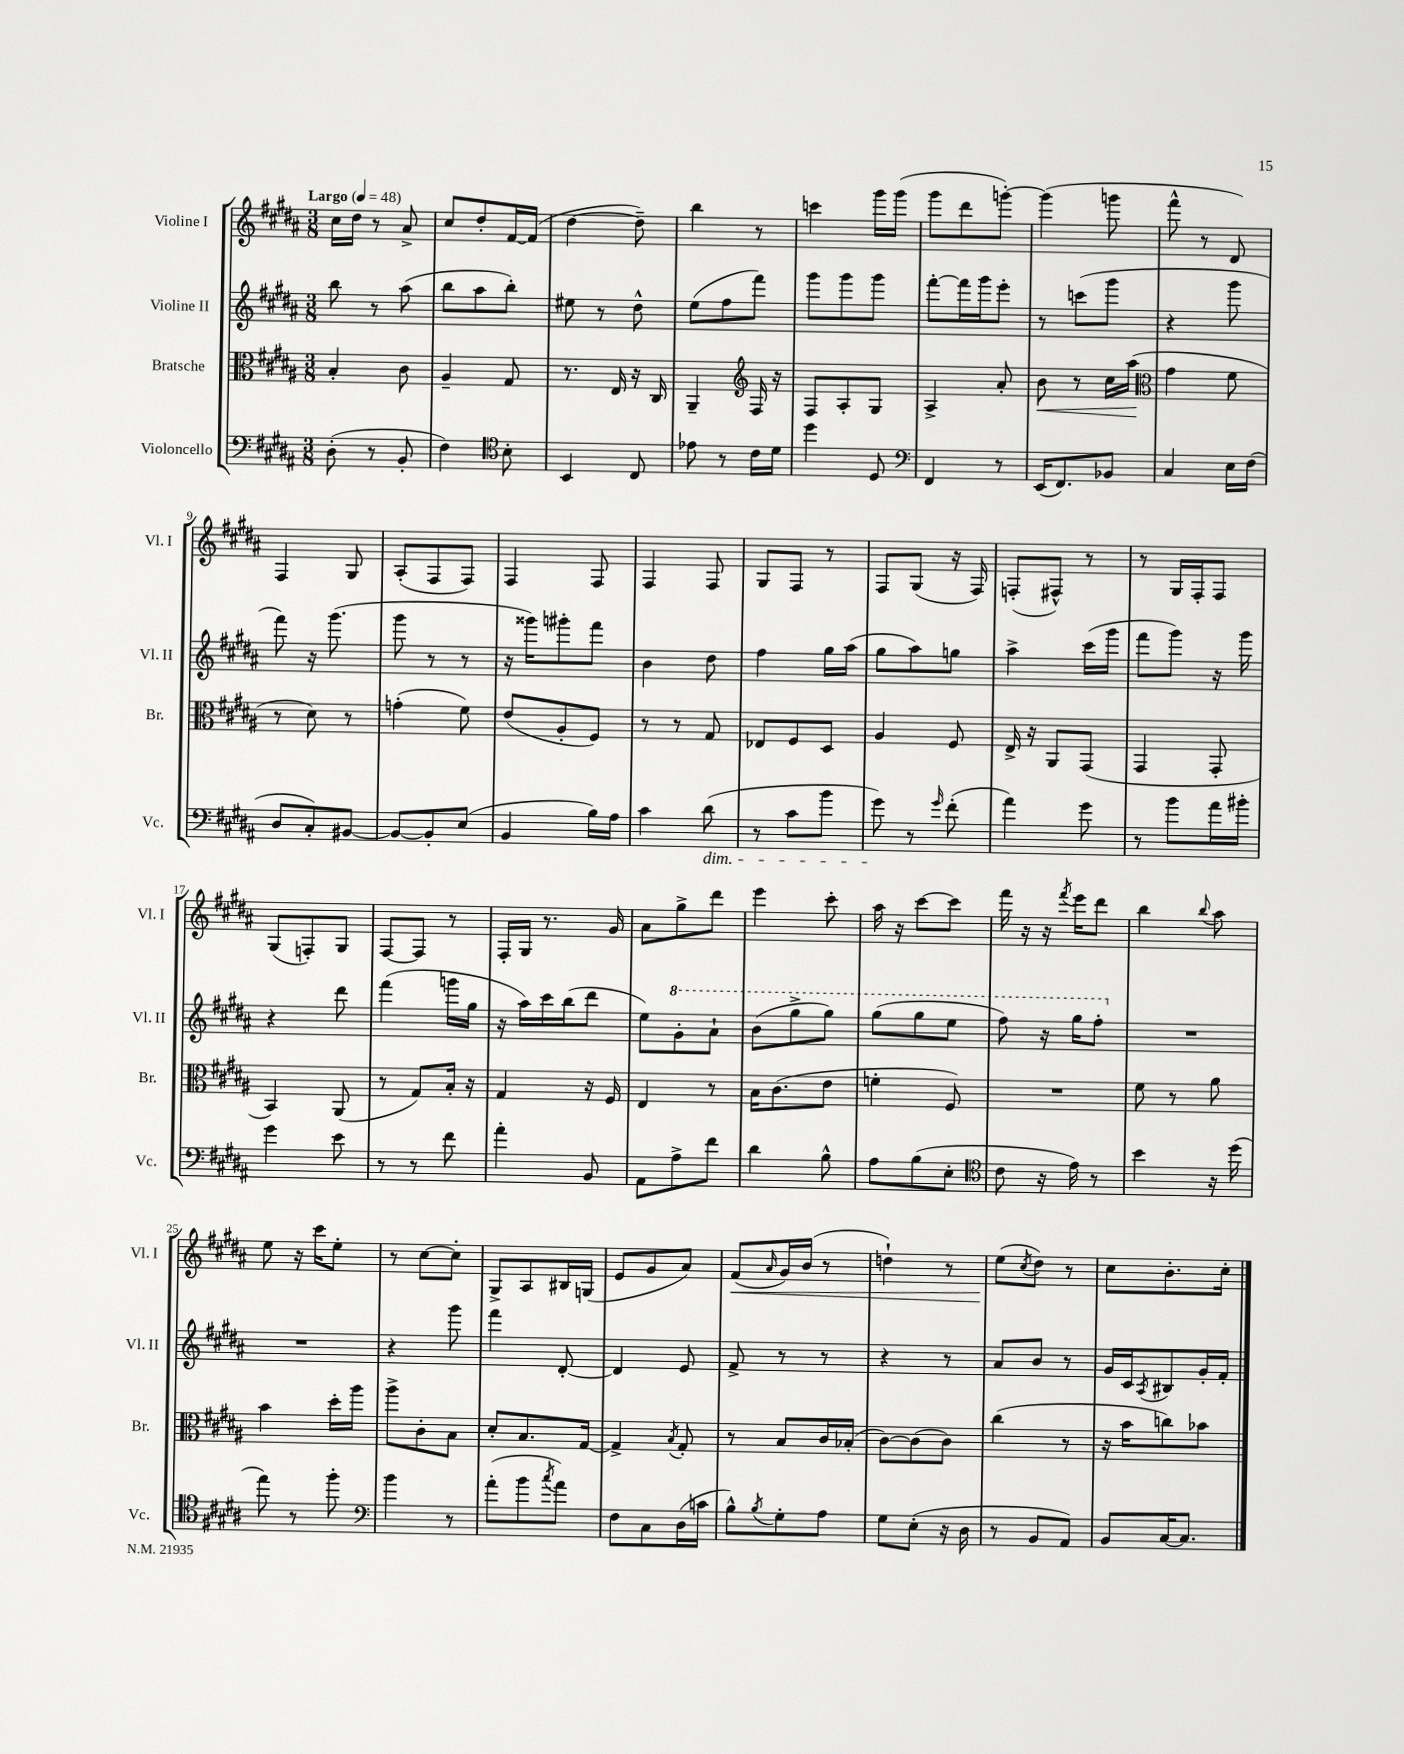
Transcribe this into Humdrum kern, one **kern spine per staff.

**kern	**kern	**dynam	**kern	**kern	**dynam
*part4	*part3	*part3	*part2	*part1	*part1
*staff4	*staff3	*staff3	*staff2	*staff1	*staff1
*I"Violoncello	*I"Bratsche	*	*I"Violine II	*I"Violine I	*
*I'Vc.	*I'Br.	*	*I'Vl. II	*I'Vl. I	*
*clefF4	*clefC3	*	*clefG2	*clefG2	*
*k[f#c#g#d#a#]	*k[f#c#g#d#a#]	*	*k[f#c#g#d#a#]	*k[f#c#g#d#a#]	*
*M3/8	*M3/8	*	*M3/8	*M3/8	*
*MM48	*MM48	*	*MM48	*MM48	*
=1	=1	=1	=1	=1	=1
!	!	!	!	!LO:TX:a:B:t=Largo	!
(8D#'\	4B'/	.	8bb\	16cc#\LL	.
.	.	.	.	16dd#\JJ	.
8r	.	.	8r	8r	.
8BB'/	8c#\	.	(8aa#\	8a#^/	.
=2	=2	=2	=2	=2	=2
4F#\)	4A#~/	.	8bb\L	8cc#/L	.
.	.	.	8aa#\	8dd#'/	.
*clefC4	*	*	*	*	*
8B'\	8G#/	.	8bb'\J)	[16f#/L	.
.	.	.	.	(16f#/JJ]	.
=3	=3	=3	=3	=3	=3
4BB/	8.r	.	8ee#X\	[4dd#\	.
.	.	.	8r	.	.
.	16E/	.	.	.	.
8C#/	16r	.	8dd#^^\	8dd#~\])	.
.	16C#/	.	.	.	.
=4	=4	=4	=4	=4	=4
8e-X\	4AA#~/	.	(8ee\L	4bb\	.
8r	.	.	8ff#\	.	.
*	*clefG2	*	*	*	*
16c#\LL	16F#/	.	8fff#\J)	8r	.
16d#\JJ	16r	.	.	.	.
=5	=5	=5	=5	=5	=5
4dd#\	8F#/L	.	8ggg#\L	4cccn\	.
.	8A#'/	.	8ggg#\	.	.
8D#/	8G#/J	.	8ggg#\J	16ggg#\LL	.
.	.	.	.	(16ggg#\JJ	.
=6	=6	=6	=6	=6	=6
*clefF4	*	*	*	*	*
4FF#/	4A#^/	.	[8fff#'\L	8ggg#\L	.
.	.	.	16fff#\L]	8ddd#\	.
.	.	.	16ggg#\J	.	.
8r	8a#'/	.	8eee'\J	[8gggn'\J)	.
=7	=7	=7	=7	=7	=7
!	!	!LO:HP:b	!	!	!
(16EE/KL	8b\	<	8r	(4ggg\]	.
8.FF#/)	.	.	.	.	.
.	8r	.	(8cccn\L	.	.
8BB-X/J	16cc#\LL	.	8ggg#\J	8gggn\	.
.	(16aa#\JJ	.	.	.	.
.	.	[	.	.	.
=8	=8	=8	=8	=8	=8
*	*clefC3	*	*	*	*
4C#/	4g#\	.	4r	8fff#^^\	.
.	.	.	.	8r	.
16E\LL	8f#\	.	8ggg#\	8d#/)	.
(16F#\JJ	.	.	.	.	.
!!LO:LB:g=z
=9	=9	=9	=9	=9	=9
8D#/L	8r	.	8fff#\)	4F#/	.
8C#'/)	8d#\)	.	16r	.	.
.	.	.	(8.ggg#\	.	.
[8BB#X/J	8r	.	.	8G#/	.
=10	=10	=10	=10	=10	=10
8BB#/L_	(4gn'\	.	8ggg#\	(8A#'/L	.
8BB#'/]	.	.	8r	8F#/	.
(8E/J	8f#\)	.	8r	8F#/J)	.
=11	=11	=11	=11	=11	=11
4BB/	(8e/L	.	16r	4F#/	.
.	.	.	16ggg##X\KL)	.	.
.	8A#'/	.	8ggg#X'\	.	.
16B\LL)	8F#/J)	.	8fff#\J	8F#/	.
16A#\JJ	.	.	.	.	.
=12	=12	=12	=12	=12	=12
4c#\	8r	.	4b\	4F#/	.
.	8r	.	.	.	.
!LO:TX:b:i:t=dim.	!	!	!	!	!
(8d#\	8G#/	.	8dd#\	8F#/	.
=13	=13	=13	=13	=13	=13
8r	8E-X/L	.	4ff#\	8G#/L	.
8c#\L	8F#/	.	.	8F#/J	.
8b\J	8D#/J	.	16gg#\LL	8r	.
.	.	.	(16aa#\JJ	.	.
=14	=14	=14	=14	=14	=14
8g#\)	4A#/	.	8gg#\L	8F#/L	.
8r	.	.	8aa#\)	(8G#/J	.
16qqg#/	.	.	.	.	.
(8f#'\	8F#/	.	8ggn\J	16r	.
.	.	.	.	16F#/)	.
=15	=15	=15	=15	=15	=15
4a#\)	16E^/	.	4aa#^\	(8Fn'/L	.
.	16r	.	.	.	.
.	8AA#/L	.	.	8F#X^^/J)	.
8g#\	(8GG#/J	.	(16ccc#\LL	8r	.
.	.	.	16ggg#\JJ	.	.
=16	=16	=16	=16	=16	=16
8r	4GG#/	.	8fff#\L	8r	.
8b\L	.	.	8ggg#\J)	16G#/LL	.
.	.	.	.	16F#'/J	.
16a#\L	8GG#'/	.	16r	8F#/J	.
16b#X'\JJ	.	.	16ggg#\	.	.
!!LO:LB:g=z
=17	=17	=17	=17	=17	=17
4g#\	4BB/)	.	4r	(8G#/L	.
.	.	.	.	8Fn'/)	.
8e\	(8AA#/	.	8ddd#\	8G#/J	.
=18	=18	=18	=18	=18	=18
8r	8r	.	(4fff#\	[8F#/L	.
8r	8G#/L)	.	.	8F#/J]	.
8f#\	16B'/Jk	.	16gggn\LL	8r	.
.	16r	.	16gg#\JJ	.	.
=19	=19	=19	=19	=19	=19
4a#'\	4G#/	.	16r	16F#'/LL	.
.	.	.	16aa#\LL)	16G#/JJ	.
.	.	.	16ccc#\	8.r	.
.	.	.	(16bb\J	.	.
8BB/	16r	.	8ddd#\J	.	.
.	16F#/	.	.	16g#/	.
=20	=20	=20	=20	=20	=20
8AA#\L	4E/	.	8ee\L)	8a#\L	.
*	*	*	*8va	*	*
8A#^\	.	.	8gg#'\	8gg#^\	.
8f#\J	8r	.	8aa#`\J	8ddd#\J	.
=21	=21	=21	=21	=21	=21
4d#\	16B\KL	.	(8bb\L	4eee\	.
.	(8.c#\	.	.	.	.
.	.	.	8ggg#^\	.	.
8B^^\	8e\J	.	8ggg#\J)	8ccc#'\	.
=22	=22	=22	=22	=22	=22
8A#\L	4fn'\	.	(8ggg#\L	16aa#\	.
.	.	.	.	16r	.
(8B\	.	.	8ggg#\	[8ccc#\L	.
8E'\J	8F#/)	.	8eee\J	8ccc#\J]	.
=23	=23	=23	=23	=23	=23
*clefC4	*	*	*	*	*
8c#\	4.r	.	8fff#\)	16fff#\	.
.	.	.	.	16r	.
16r	.	.	16r	16r	.
.	.	.	.	8qfff#/	.
16e\)	.	.	16ggg#\KL	16eee\KL	.
8r	.	.	8fff#'\J	8ddd#\J	.
=24	=24	=24	=24	=24	=24
*	*	*	*X8va	*	*
4b\	8f#\	.	4.r	4bb\	.
.	8r	.	.	.	.
.	.	.	.	8qqbb/	.
16r	8a#\	.	.	8aa#\	.
(16dd#\	.	.	.	.	.
!!LO:LB:g=z
=25	=25	=25	=25	=25	=25
8ee\)	4b\	.	4.r	8ee\	.
8r	.	.	.	16r	.
.	.	.	.	16ccc#\KL	.
8ff#'\	16dd#'\LL	.	.	8ee'\J	.
.	16aa#\JJ	.	.	.	.
=26	=26	=26	=26	=26	=26
*clefF4	*	*	*	*	*
4b\	8aa#^\L	.	4r	8r	.
.	8c#'\	.	.	[8cc#\L	.
8r	8B\J	.	8ggg#\	8cc#'\J]	.
=27	=27	=27	=27	=27	=27
(8a#'\L	8d#'/L	.	4fff#\	8G#^/L	.
8b\	8.B/	.	.	8A#/	.
8qcc#/	.	.	.	.	.
8a#\J)	.	.	[8d#'/	16B#X/L	.
.	[16G#/Jk	.	.	(16Gn/JJ	.
=28	=28	=28	=28	=28	=28
8F#\L	4G#^/]	.	4d#/]	8e/L	.
8C#\	.	.	.	8g#/	.
.	8qB/	.	.	.	.
(16D#\L	8G#'/	.	8e/	8a#/J)	.
16cn\JJ	.	.	.	.	.
=29	=29	=29	=29	=29	=29
!	!	!	!	!	!LO:HP:b
8B^^\L)	8r	.	8f#^/	(8f#/L	<
8qB/	.	.	.	16qqa#/	.
8G#'\	8B/L	.	8r	16g#/L)	.
.	.	.	.	(16b/JJ	.
8A#\J	16c#/L	.	8r	8r	.
.	(16B-X'/JJ	.	.	.	.
=30	=30	=30	=30	=30	=30
8G#\L	[8c#\L)	.	4r	4ddn`\)	.
(8E'\J	(8c#\]	.	.	.	.
16r	8c#\J)	.	8r	8r	.
16D#\	.	.	.	.	.
=31	=31	=31	=31	=31	=31
8r	(4cc#\	.	8a#/L	(8ee\L	.
.	.	.	.	8qcc#/	.
8BB/L	.	.	8b/J	8dd#\J)	[
8AA#/J)	8r	.	8r	8r	.
=32	=32	=32	=32	=32	=32
8BB/L	16r	.	16g#/LL	8cc#\L	.
.	16b\KL	.	16c#/J	.	.
.	.	.	8qA#/	.	.
[16C#/K	8ccn\)	.	8B#X/	8.b'\	.
8.C#/J]	.	.	.	.	.
.	8b-X\J	.	16g#'/L	.	.
.	.	.	16f#'/JJ	16cc#'\Jk	.
==	==	==	==	==	==
*-	*-	*-	*-	*-	*-
